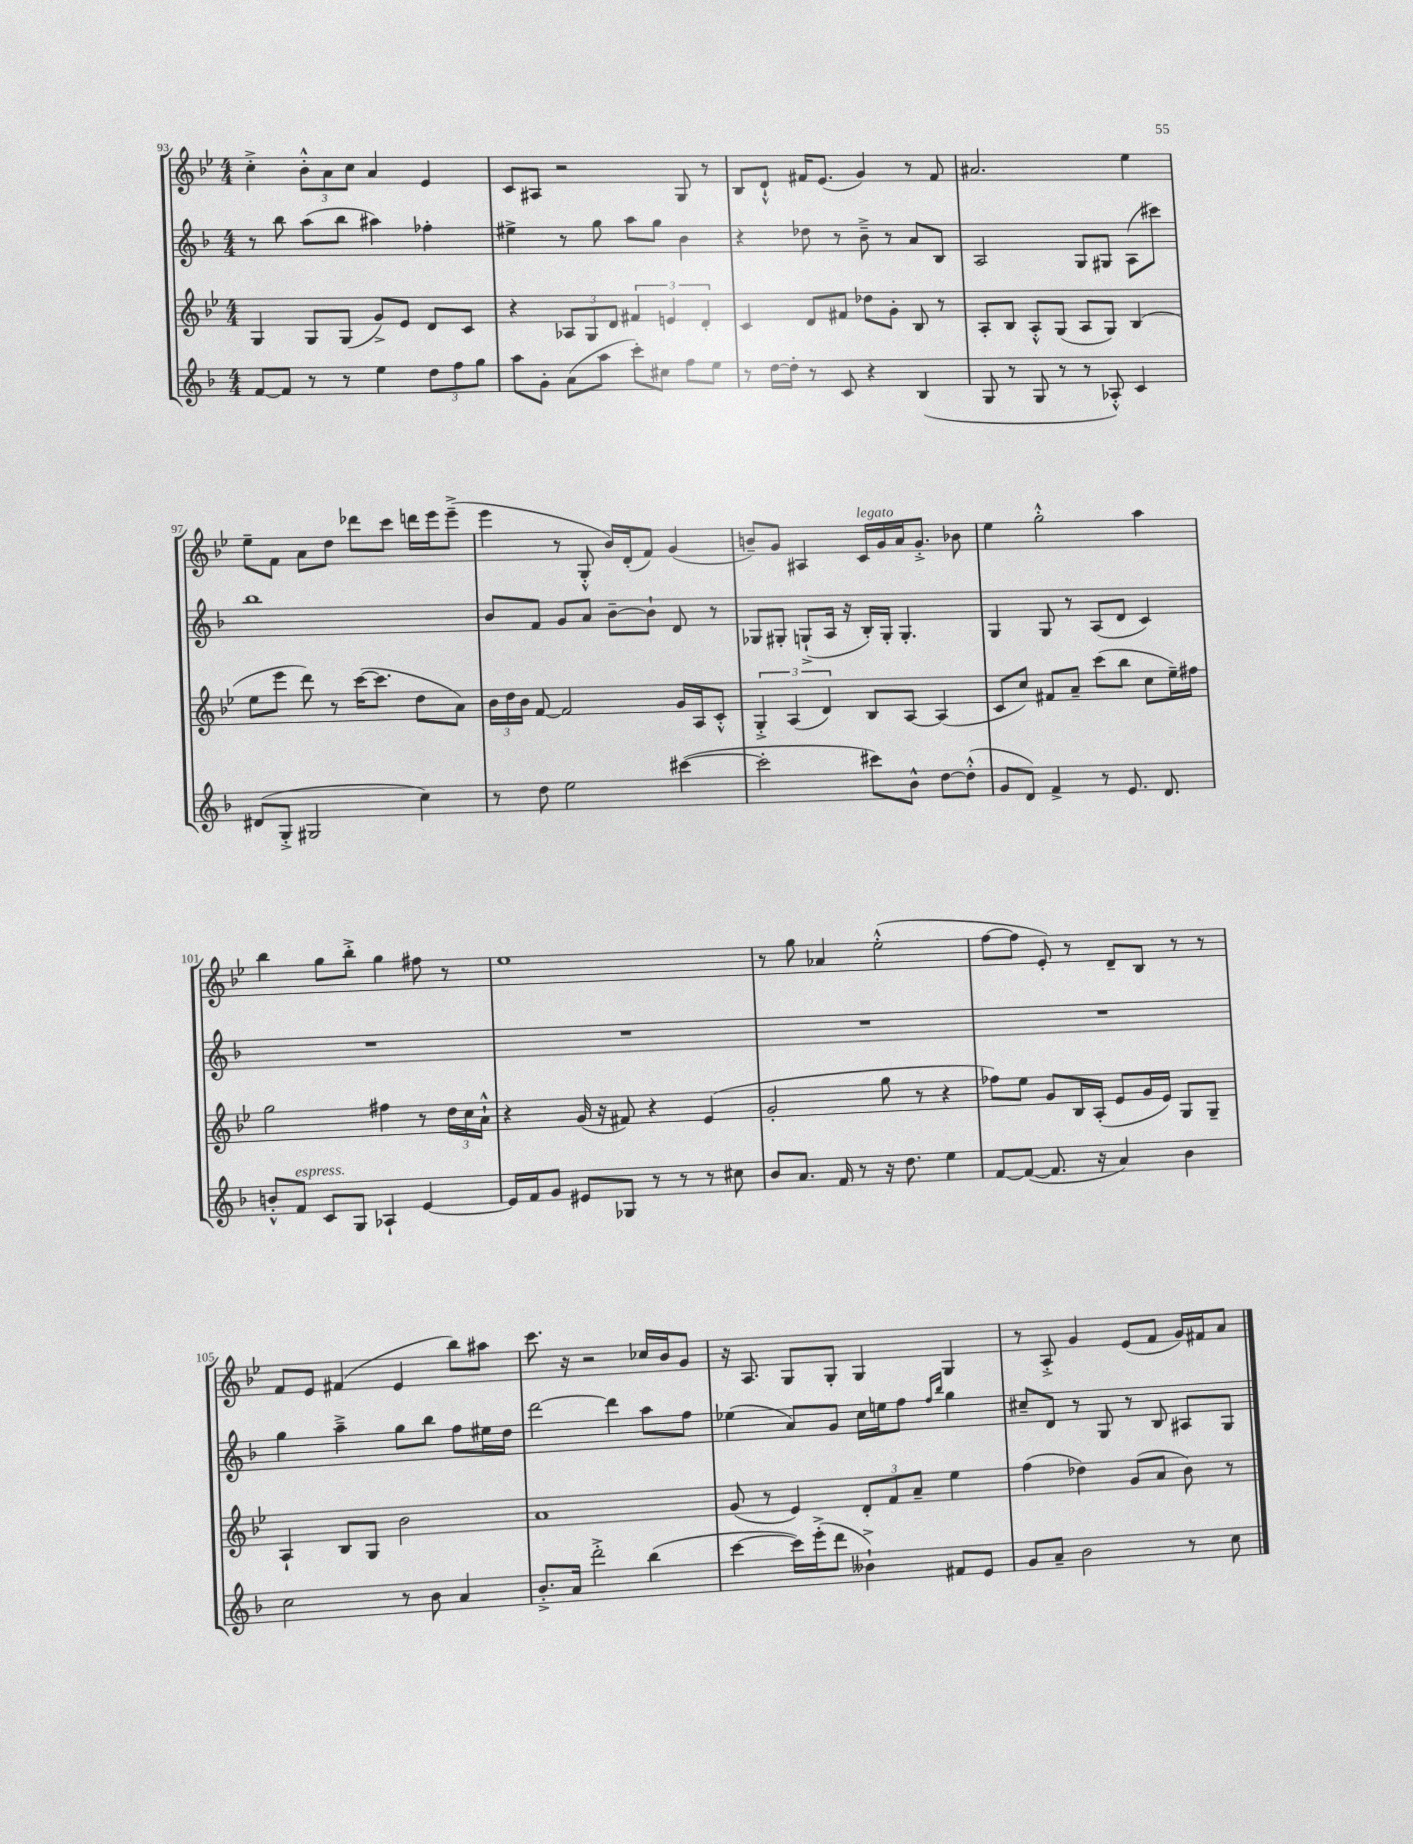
<<
\new StaffGroup <<
\new Staff = "s0" {
    \clef treble \key bes \major \numericTimeSignature \time 4/4
    \autoBeamOff c''4-.-> \tuplet 3/2 { bes'8[-.-^ a'8 c''8] } a'4 ees'4 |
    c'8[ ais8] r2 g8 r8 |
    bes8[ d'8]-!-^ fis'16[ ees'8.]( g'4) r8 fis'8 |
    ais'2. ees''4 |
    ees''8[-- f'8] a'8[ d''8] des'''8[ c'''8] d'''16[ ees'''16 ees'''8]--->( |
    ees'''4 r8 g8-.-^ bes'16[) d'16-.( f'8]) g'4( |
    b'8[--) g'8] ais4 c'16[^\markup { \italic "legato" } g'16 a'16 g'8.]-.-> bes'8 |
    ees''4 g''2-.-^ a''4 |
    bes''4 g''8[ bes''8]-.-> g''4 fis''8 r8 |
    ees''1 |
    r8 g''8 aes'4 ees''2-.-^( |
    f''8[~ f''8] ees'8-.) r8 d'8[-- bes8] r8 r8 |
    f'8[ ees'8] fis'4( ees'4 bes''8[) ais''8] |
    c'''8. r16 r2 ces''16[ bes'16 g'8] |
    r16 a8. g8[ g8]-. g4 g4 |
    r8 a8-.-> g'4 ees'8[( f'8] g'16[) fis'16 a'8] \bar "|." |
}
\new Staff = "s1" {
    \clef treble \key f \major \numericTimeSignature \time 4/4
    \autoBeamOff r8 bes''8 a''8[( bes''8] ais''4) fes''4-. |
    eis''4-> r8 g''8 a''8[ g''8] bes'4 |
    r4 des''8 r8 bes'8---> r8 a'8[ bes8] |
    a2 g8[ gis8] a8[( cis'''8]) |
    bes''1 |
    bes'8[ f'8] g'8[ a'8] bes'8[~-- bes'8]-! d'8 r8 |
    ges8[ gis8]-. g8[-!->( a16] r16 bes16[-.) g16]-. g4.-. |
    g4 g8 r8 a8[( d'8] c'4) |
    R1 |
    R1 |
    R1 |
    R1 |
    g''4 a''4---> g''8[ bes''8] f''8[ eis''16 d''16] |
    d'''2~ d'''4 a''8[ f''8] |
    ees''4( a'8[) g'8] c''16[ e''16 f''8] \grace { f''16[ bes''16] } g''4 |
    cis''8[-- d'8] r8 g8 r8 bes8 ais8[ g8] \bar "|." |
}
\new Staff = "s2" {
    \clef treble \key bes \major \numericTimeSignature \time 4/4
    \autoBeamOff g4 g8[ g8]( g'8[->) ees'8] d'8[ c'8] |
    r4 \tuplet 3/2 { aes8[ g8 d'8] } \tuplet 3/2 { fis'4 e'4 d'4-. } |
    c'4 d'8[ fis'8] des''8[ g'8]-. bes8 r8 |
    a8[-. bes8] a8[-.-^ g8]( a8[ g8]) bes4( |
    ees''8[ ees'''8] d'''8) r8 c'''16[~( c'''8.] d''8[ a'8]) |
    \tuplet 3/2 { bes'16[ d''16 bes'16] } f'8~ f'2 g'16[ a16 c'8]-.-^ |
    \tuplet 3/2 { g4-.-> a4( d'4) } bes8[ a8]~ a4( |
    c'8[ c''8]) fis'8[ a'8]-- c'''8[( bes''8] c''8[ ees''16--) fis''16] |
    g''2 fis''4 r8 \tuplet 3/2 { d''16[ c''16 a'16]-!-^ } |
    r4 g'16( r16 fis'8) r4 ees'4( |
    g'2-. g''8 r8 r4 |
    fes''8[) ees''8] g'8[ bes16 a16]-.( ees'8[ g'16 ees'16]) g8[ g8]-- |
    a4-! bes8[ g8] bes'2 |
    a'1 |
    g'8( r8 ees'4) \tuplet 3/2 { d'8[-. f'8 a'8]-- } ees''4 |
    f''4( des''4) g'8[( a'8] bes'8) r8 \bar "|." |
}
\new Staff = "s3" {
    \clef treble \key f \major \numericTimeSignature \time 4/4
    \autoBeamOff f'8[~ f'8] r8 r8 e''4 \tuplet 3/2 { d''8[ f''8 g''8] } |
    a''8[ g'8]-. a'8[( a''8] c'''8[-.) cis''8] f''8[ e''8] |
    r8 d''16[~ d''16]-. r8 c'8 r4 bes4( |
    g8 r8 g8 r8 r8 aes8-.-^) c'4 |
    dis'8[( g8]-.-> gis2 c''4) |
    r8 d''8 e''2 cis'''4~( |
    cis'''2-. cis'''8[) bes'8]-^ d''8[~ d''8]-.-^( |
    g'8[ d'8]) f'4-> r8 e'8. d'8. |
    b'8[-.-^ f'8]^\markup { \italic "espress." } c'8[ g8] aes4-! e'4~ |
    e'16[ f'16 g'8] eis'8[ ges8] r8 r8 r8 cis''8 |
    bes'8[ a'8.] f'16 r8 r16 d''8. e''4 |
    f'8[~ f'8]~( f'8. r16 a'4) bes'4 |
    c''2 r8 bes'8 a'4 |
    bes'8.[-.-> a'16] d'''2-.-> bes''4( |
    c'''4~ c'''16[) e'''16-.->( d'''8] beses'4-!->) fis'8[ e'8] |
    g'8[ a'8]-- bes'2 r8 c''8 \bar "|." |
}
>>
>>
\layout { \context { \Score currentBarNumber = #93 } }
